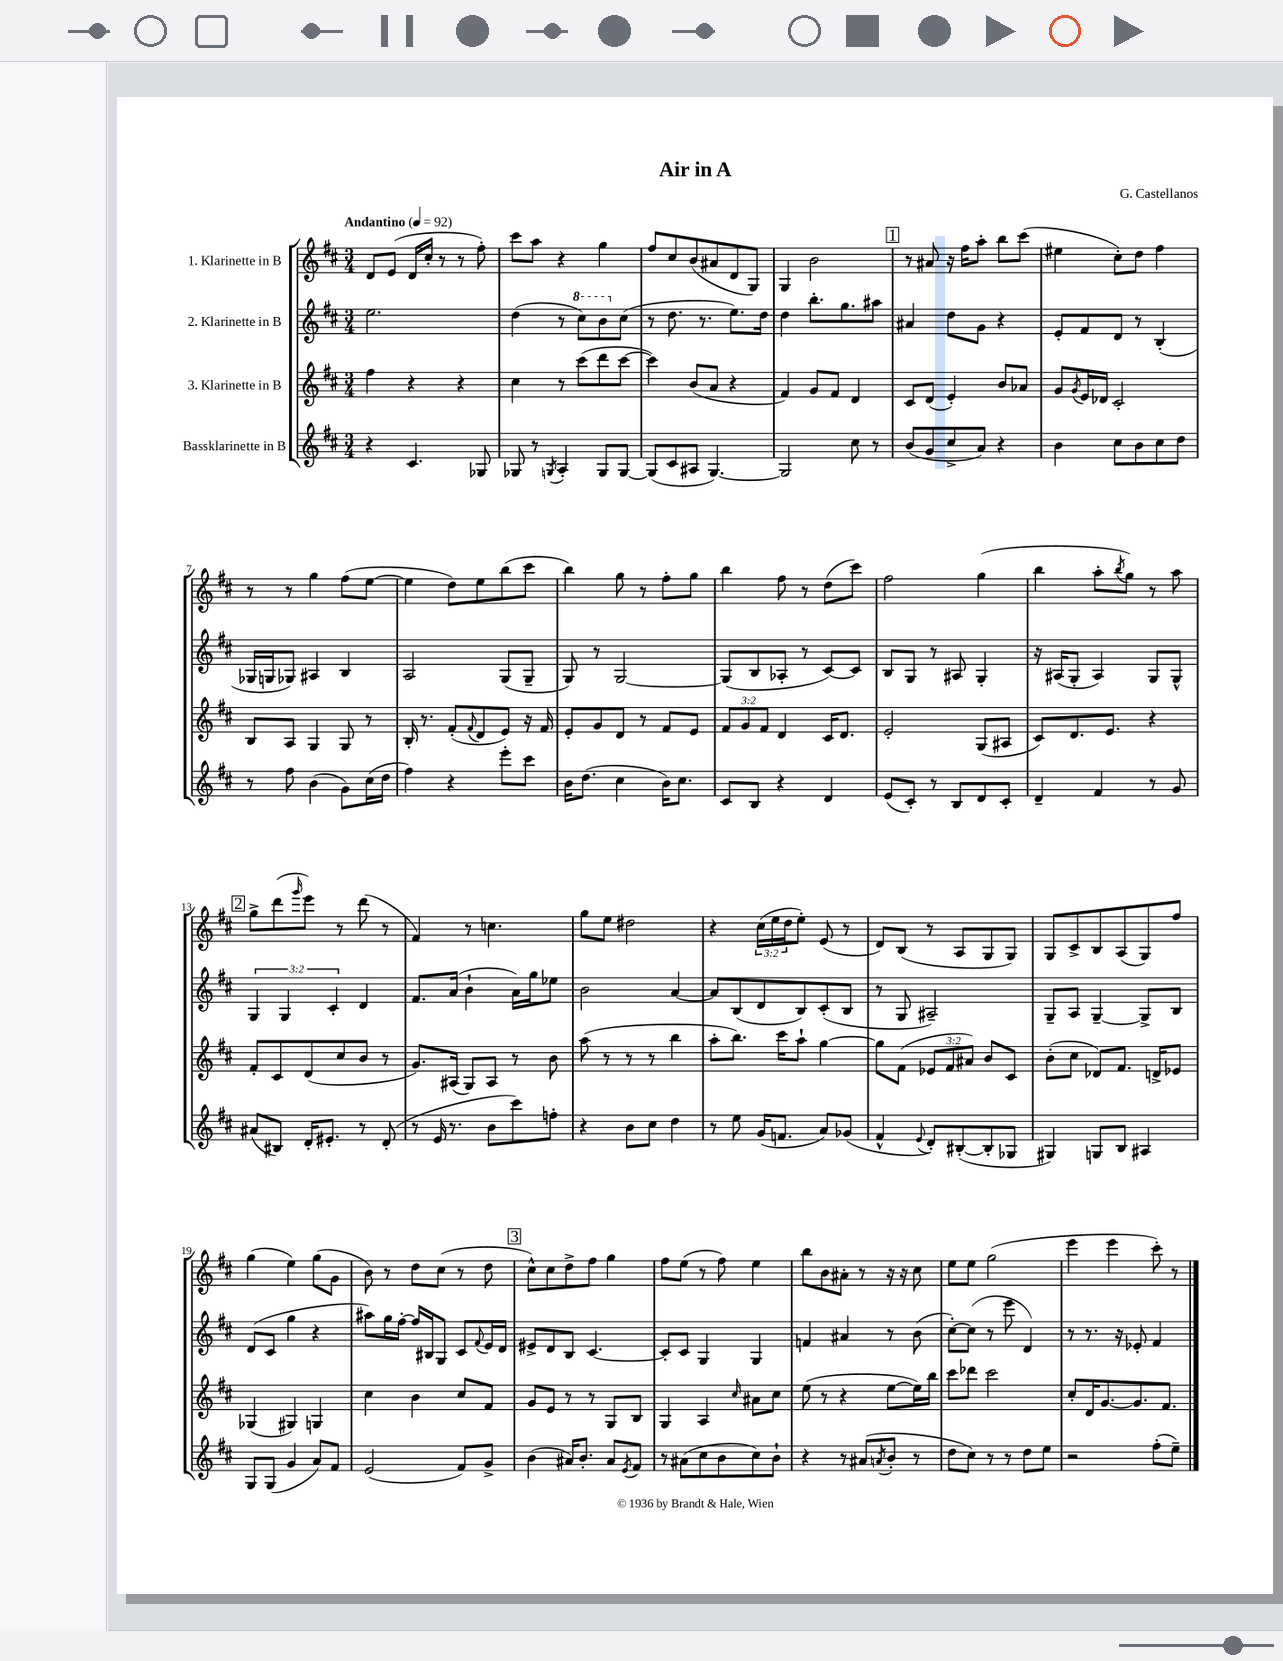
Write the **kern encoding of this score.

**kern	**kern	**kern	**kern
*part4	*part3	*part2	*part1
*staff4	*staff3	*staff2	*staff1
*I"Bassklarinette in B	*I"3. Klarinette in B	*I"2. Klarinette in B	*I"1. Klarinette in B
*clefG2	*clefG2	*clefG2	*clefG2
*k[f#c#]	*k[f#c#]	*k[f#c#]	*k[f#c#]
*M3/4	*M3/4	*M3/4	*M3/4
*MM92	*MM92	*MM92	*MM92
=1	=1	=1	=1
!	!	!	!LO:TX:a:B:t=Andantino
4r	4ff#\	2.ee\	8d/L
.	.	.	(8e/J
4.c#/	4r	.	16d/LL
.	.	.	16cc#'/JJ
.	.	.	8r
.	4r	.	8r
8G-X/	.	.	8ff#'\)
=2	=2	=2	=2
8G-X/	4cc#\	(4dd\	8ccc#\L
8r	.	.	8aa\J
8qGn/	.	.	.
4A'/	8r	8r	4r
*	*	*8va	*
.	(8ccc#\L	8ccc#\L)	.
8G/L	8ddd\	8bb\	4gg\
*	*	*X8va	*
[8G/J	[8ccc#\J	(8cc#\J	.
=3	=3	=3	=3
(8G/L]	4ccc#\])	8r	8ff#/L
8c#/	.	8.dd\	8cc#/
8A#X/J	(8b/L	.	(8b/
.	.	8.r	.
[4.G/)	8a/J	.	8a#X/
.	4r	8.ee\L)	8d/
.	.	.	8G/J)
.	.	16dd\Jk	.
=4	=4	=4	=4
2G/]	4f#/)	4dd\	4G/
.	8g/L	8.bb'\L	2b\
.	8f#/J	.	.
.	.	8.gg\	.
8cc#\	4d/	.	.
8r	.	8aa#X\J	.
!!LO:REH:place=s1:t=1
=5	=5	=5	=5
(8b/L	8c#/L	4a#X/	8r
8g/	(8d/J	.	8a#X/
8cc#^/	4e'/)	8dd\L	16r
.	.	.	16ff#\KL
8a/J)	.	8g\J	8aa'\J
4r	8b/L	4r	8bb\L
.	8a-X/J	.	(8ccc#\J
=6	=6	=6	=6
4b\	8g/L	8e'/L	4ee#X\
.	8qg/	.	.
.	16e/L	8f#/	.
.	16d-X/JJ	.	.
8cc#\L	2c#'/	8d/J	8cc#'\L)
8b\	.	8r	8dd\J
8cc#\	.	(4B'/	4ff#\
8dd\J	.	.	.
!!LO:LB:g=z
=7	=7	=7	=7
8r	8B/L	16G-X/LL	8r
.	.	16Gn/J	.
8ff#\	8A/J	8G-X/J)	8r
(4b\	4G/	4A#X/	4gg\
8g\L)	8G/	4B/	(8ff#\L
(16cc#\L	8r	.	[8ee\J
16dd\JJ	.	.	.
=8	=8	=8	=8
4ff#\)	16B'/	2A/	4ee\]
.	8.r	.	.
4r	(8f#'/L	.	8dd\L)
.	8qqf#/	.	.
.	8d/	.	8ee\
8eee'\L	8e/J)	(8G/L	(8bb\
8ccc#\J	16r	8G~/J	8ccc#\J
.	16f#/	.	.
=9	=9	=9	=9
16b\KL	8e'/L	8G/)	4bb\)
(8.dd\J	.	.	.
.	8g/	8r	.
4cc#\	8d/J	[2G/	8gg\
.	8r	.	8r
16b\KL)	8f#/L	.	8ff#'\L
8.cc#\J	.	.	.
.	8e/J	.	8gg\J
=10	=10	=10	=10
8c#/L	12f#/L	(8G/L]	4bb\
.	12g/	.	.
8B/J	.	8B/	.
.	12f#/J	.	.
4r	4d/	8A-X'/J	8ff#\
.	.	8r	8r
4d/	16c#/KL	[8c#/L)	(8dd\L
.	8.d/J	.	.
.	.	8c#/J]	8ccc#\J)
=11	=11	=11	=11
(8e/L	2e'/	8B/L	2ff#\
8c#'/J)	.	8G/J	.
8r	.	8r	.
8B/L	.	8A#X/	.
8d/	(8G/L	4G'/	(4gg\
8c#'/J	8A#X/J	.	.
=12	=12	=12	=12
4d~/	8c#/L)	16r	4bb\
.	.	(16A#X/KL	.
.	8.d/	8G'/J	.
4f#/	.	4A#/)	8aa'\L
.	8.e/J	.	.
.	.	.	8qbb/
.	.	.	8gg\J)
8r	4r	8G/L	8r
8g/	.	8G^^/J	8aa\
!!LO:LB:g=z
!!LO:REH:place=s1:t=2
=13	=13	=13	=13
(8a#X/L	8f#'/L	6G/	8gg^\L
8B#X/J)	8c#/	.	(8ddd\
.	.	6G/	.
.	.	.	16qqggg/
16d'/KL	(8d/	.	8eee\J)
8.e#X'/J	.	.	.
.	.	6c#'/	.
.	8cc#/	.	8r
8r	8b/J	4d/	(8ddd\
(8d'/	8r	.	8r
=14	=14	=14	=14
8r	8.g/L)	8.f#/L	4f#/)
16e/	.	.	.
8.r	(16A#X/Jk	(16a/Jk	.
.	8G/L)	4b`\	8r
8b\L	8A#/J	.	4.ccn\
8ccc#\)	8r	16a\LL)	.
.	.	16gg\J	.
8ffn'\J	8b\	8ee-X\J	.
=15	=15	=15	=15
4r	(8aa\	2b\	8gg\L
.	8r	.	8ee\J
8b\L	8r	.	2dd#X\
8cc#\J	8r	.	.
4dd\	4bb\	[4a/	.
=16	=16	=16	=16
8r	8aa'\L	8a/L]	4r
8ee\	8.bb\J)	(8B/	.
(16g/KL	.	8d/	(24cc#\LL
.	.	.	24ee\
8.fn/J	16ccc#\KL	.	.
.	.	.	24dd\J
.	8aa`\J	8B/)	8ee'\J)
8a/L)	[4gg\	(8c#'/	(8e/
(8g-X/J	.	8B/J	8r
=17	=17	=17	=17
4f#^^/	8gg\L]	8r	8d/L)
.	(8f#\J	8G/	(8B/J
8qqe/	.	.	.
8d'/L)	12e-X/L	2A#X~/)	8r
.	12f#/	.	.
([8B#X'/	.	.	8A/L
.	12a#X/J)	.	.
8B#'/]	8b/L	.	8G/
8G-X/J	8c#/J	.	8G/J)
=18	=18	=18	=18
4G#X/)	(8b'\L	8G~/L	8G/L
.	8cc#\J	8A/J	8c#^/
8Gn/L	8d-X/L)	[4G~/	8B/
8B/J	8.f#/J	.	(8A/
4A#X/	.	8G^/L]	8G/)
.	16dn^/KL	.	.
.	8e-X/J	8B/J	8ff#/J
!!LO:LB:g=z
=19	=19	=19	=19
8G/L	(4G-X/	(8d/L	(4gg\
(8G/J	.	8c#/J	.
4g/	4G#X/)	4gg\	4ee\)
8a/L)	4Gn/	4r	(8gg\L
8f#/J	.	.	8g\J
=20	=20	=20	=20
(2e/	4cc#\	8aa#X\L)	8b\)
.	.	16gg\L	8r
.	.	[16ff#'\JJ	.
.	4b\	16ff#/LL]	8dd\L
.	.	16B#X/J	.
.	.	8G/J	(8cc#\J
8f#/L)	8cc#/L	8c#/L	8r
.	.	8qqf#/	.
8g^/J	8f#/J	16e/L	8dd\
.	.	16d/JJ	.
!!LO:REH:place=s1:t=3
=21	=21	=21	=21
(4b\	8g/L	8e#X^/L	8cc#^^\L)
.	8e/J	8d/	8cc#\
16a#X/KL)	8r	8B/J	8dd^\
8.b'/J	.	.	.
.	8r	[4.c#/	8ff#\J
8a#/L	8G/L	.	4gg\
8qe/	.	.	.
8f#/J	8B/J	.	.
=22	=22	=22	=22
8r	4G/	8c#'/L]	8ff#\L
(8a#X\L	.	8c#/J	(8ee\J
8cc#\	4A/	4G/	8r
8b\	.	.	8ff#\)
.	16qqcc#/	.	.
8cc#\)	8a#X\L	4G/	4ee\
8b`\J	8cc#\J	.	.
=23	=23	=23	=23
4r	(8ee\	4fn/	8bb\L
.	8r	.	8b\
8r	4r	4a#X/	8a#X'\J
(8a#X/L	.	.	8r
8qan/	.	.	.
8b'/J	[8ee\L	8r	16r
.	.	.	16r
8r	16ee\L])	(8b\	8cc#\
.	16bb\JJ	.	.
=24	=24	=24	=24
8dd\L	8ccc#\L	[8cc#'\L)	8ee\L
8cc#\J)	8ddd-X\J	(8cc#\J]	8ee\J
8r	2ccc#\	8r	(2gg\
8r	.	8eee\	.
8dd\L	.	4d/)	.
8ee\J	.	.	.
=25	=25	=25	=25
2r	8cc#'/L	8r	4eee\
.	16d/K	8.r	.
.	[8.g/	.	.
.	.	.	4eee\
.	.	16r	.
.	8.g/]	8e-X'/	.
(8ff#'\L	.	4f#/	8ccc#'\)
.	8.f#/J	.	.
8ee~\J)	.	.	8r
==	==	==	==
*-	*-	*-	*-
